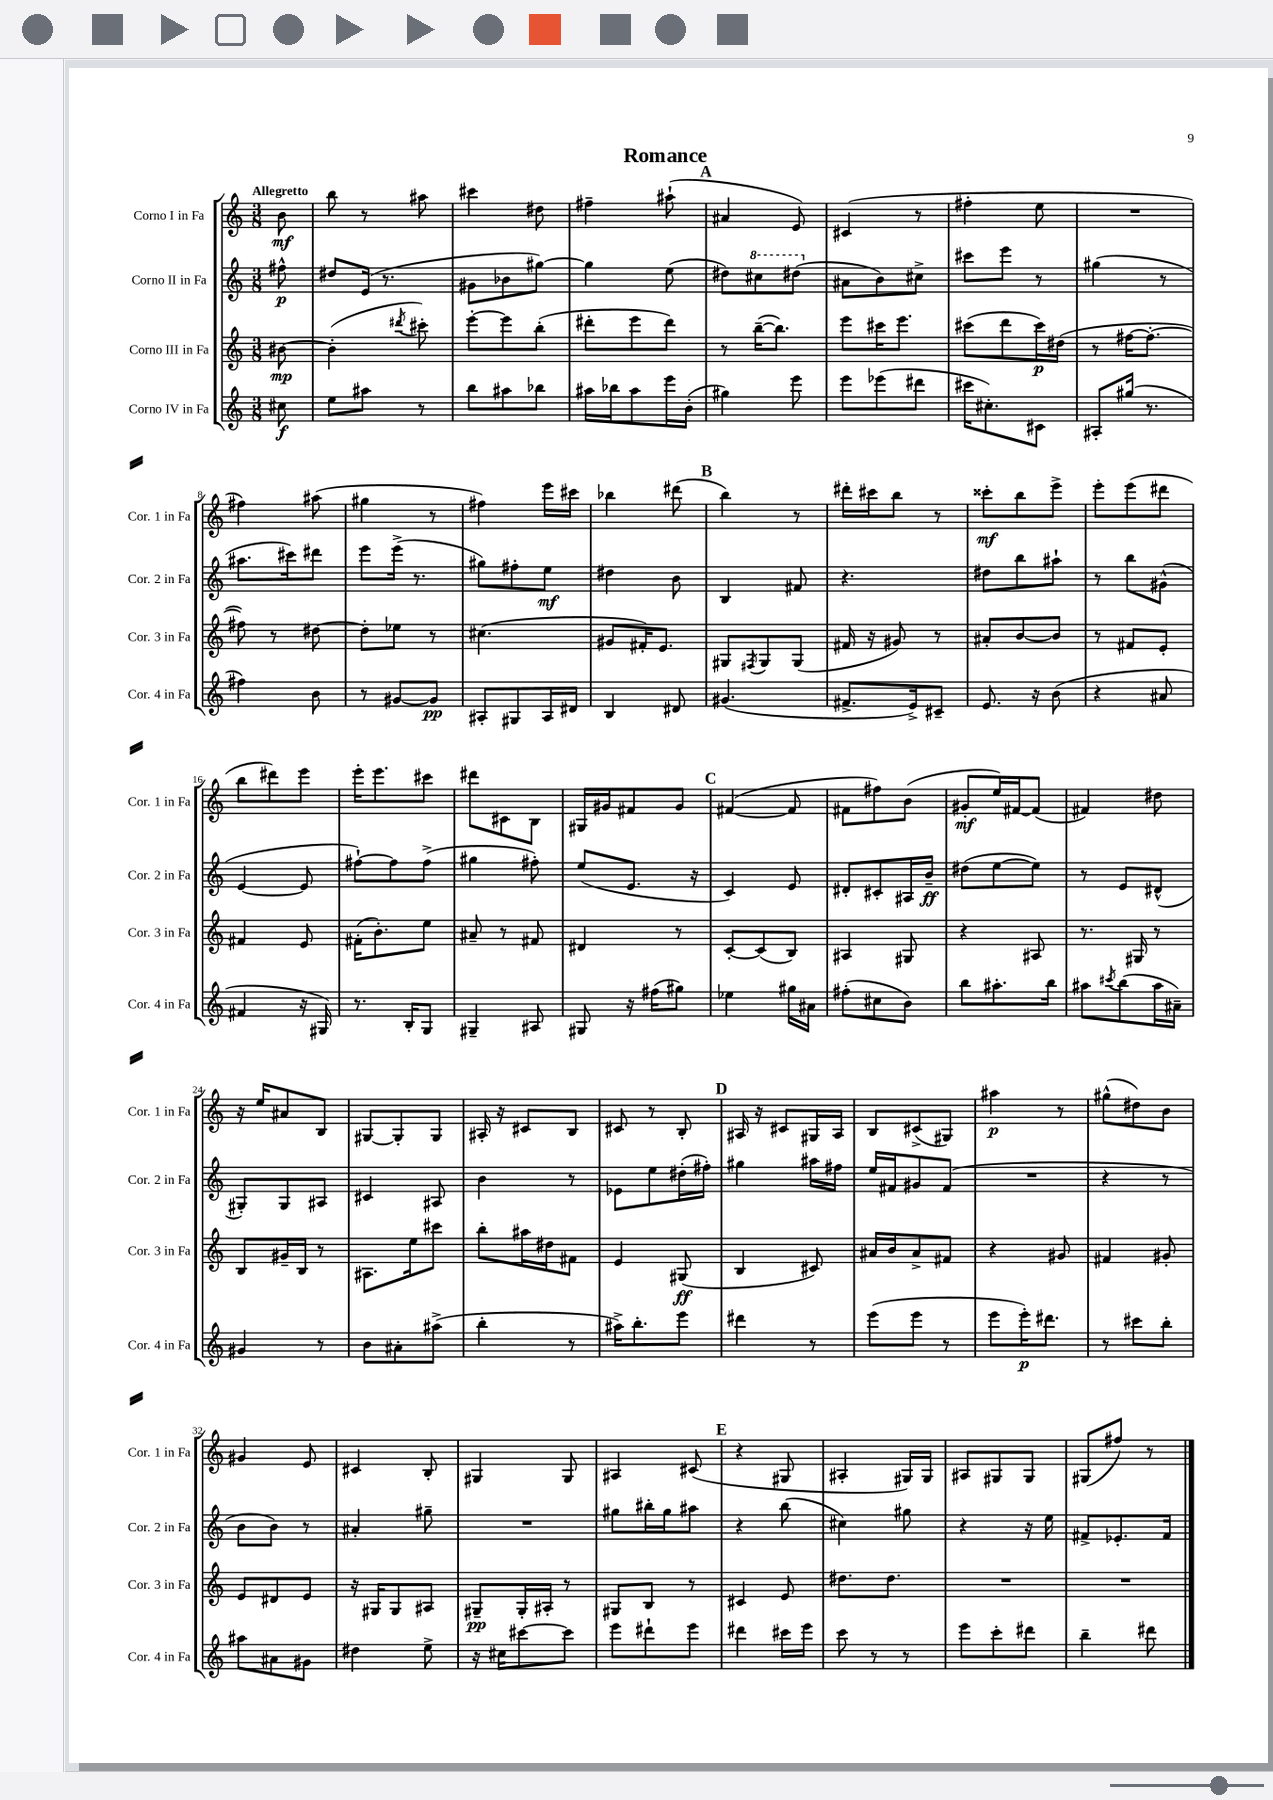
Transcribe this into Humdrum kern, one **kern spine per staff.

**kern	**dynam	**kern	**dynam	**kern	**dynam	**kern	**dynam
*part4	*part4	*part3	*part3	*part2	*part2	*part1	*part1
*staff4	*staff4	*staff3	*staff3	*staff2	*staff2	*staff1	*staff1
*I"Corno IV in Fa	*	*I"Corno III in Fa	*	*I"Corno II in Fa	*	*I"Corno I in Fa	*
*I'Cor. 4 in Fa	*	*I'Cor. 3 in Fa	*	*I'Cor. 2 in Fa	*	*I'Cor. 1 in Fa	*
*clefG2	*	*clefG2	*	*clefG2	*	*clefG2	*
*k[]	*	*k[]	*	*k[]	*	*k[]	*
*M3/8	*	*M3/8	*	*M3/8	*	*M3/8	*
=	=	=	=	=	=	=	=
!	!	!	!	!	!	!LO:TX:a:B:t=Allegretto	!
8cc#X\	f	[8b#X\	mp	8ff#X^^\	p	8b\	mf
=1	=1	=1	=1	=1	=1	=1	=1
8ee\L	.	(4b#'\]	.	8dd#X/L	.	8bb\	.
8aa#X\J	.	.	.	(16e/Jk	.	8r	.
.	.	.	.	8.r	.	.	.
.	.	8qddd#X/	.	.	.	.	.
8r	.	8ccc#X'\)	.	.	.	8aa#X\	.
=2	=2	=2	=2	=2	=2	=2	=2
8bb\L	.	[8eee'\L	.	8g#X\L	.	4ccc#X\	.
8aa#X\	.	8eee\]	.	8b-X\	.	.	.
8bb-X\J	.	(8bb'\J	.	[8gg#X\J)	.	8dd#X\	.
=3	=3	=3	=3	=3	=3	=3	=3
16aa#X\LL	.	8ddd#X'\L	.	4gg#\]	.	4ff#X~\	.
16bb-X\J	.	.	.	.	.	.	.
8aa#\	.	8eee\	.	.	.	.	.
16eee\L	.	8ddd#\J)	.	(8ee\	.	(8aa#X`\	.
(16b'\JJ	.	.	.	.	.	.	.
!!LO:REH:place=s1:t=A
=4	=4	=4	=4	=4	=4	=4	=4
4gg#X\)	.	8r	.	8dd#X\L)	.	4a#X/	.
*	*	*	*	*8va	*	*	*
.	.	([16bb~\KL	.	8ccc#X\	.	.	.
.	.	8.bb\J])	.	.	.	.	.
8eee\	.	.	.	(8ddd#X\J	.	8e/)	.
=5	=5	=5	=5	=5	=5	=5	=5
*	*	*	*	*X8va	*	*	*
8eee\L	.	8eee\L	.	8a#X\L	.	(4c#X/	.
(8eee-X\	.	16ccc#X\K	.	8b\)	.	.	.
.	.	8.eee\J	.	.	.	.	.
8ddd#X\J	.	.	.	8cc#X^\J	.	8r	.
=6	=6	=6	=6	=6	=6	=6	=6
16ccc#X\KL	.	(8ccc#X\L	.	8ccc#X\L	.	4ff#X'\	.
8.cc#X'\)	.	.	.	.	.	.	.
.	.	8ddd\	.	8eee\J	.	.	.
8c#X\J	.	16ccc#\L)	p	8r	.	8ee\	.
.	.	(16dd#X\JJ	.	.	.	.	.
=7	=7	=7	=7	=7	=7	=7	=7
8A#X'/L	.	8r	.	(4gg#X\	.	4.r	.
(16gg#X/Jk	.	[16ff#X\KL	.	.	.	.	.
8.r	.	8.ff#'\J_	.	.	.	.	.
.	.	.	.	8r	.	.	.
!!LO:LB:g=z
=8	=8	=8	=8	=8	=8	=8	=8
4ff#X\)	.	8ff#X\])	.	8.aa#X\L	.	4ff#X\)	.
.	.	8r	.	.	.	.	.
.	.	.	.	16ccc#X\k)	.	.	.
8b\	.	[8dd#X\	.	8ddd#X\J	.	(8aa#X\	.
=9	=9	=9	=9	=9	=9	=9	=9
8r	.	8dd#'\L]	.	8eee\L	.	4gg#X\	.
[8g#X/L	.	8ee-X\J	.	(16eee^\Jk	.	.	.
.	.	.	.	8.r	.	.	.
8g#/J]	pp	8r	.	.	.	8r	.
=10	=10	=10	=10	=10	=10	=10	=10
8A#X'/L	.	(4.cc#X\	.	8gg#X\L)	.	4ff#X\)	.
8G#X/	.	.	.	8ff#X'\	.	.	.
16A#/L	.	.	.	8ee\J	mf	16eee\LL	.
16d#X/JJ	.	.	.	.	.	16ccc#X\JJ	.
=11	=11	=11	=11	=11	=11	=11	=11
4B/	.	8g#X/L	.	4dd#X\	.	4bb-X\	.
.	.	16f#X'/K)	.	.	.	.	.
.	.	8.e/J	.	.	.	.	.
8d#X/	.	.	.	8b\	.	(8ddd#X\	.
!!LO:REH:place=s1:t=B
=12	=12	=12	=12	=12	=12	=12	=12
(4.g#X/	.	8G#X/L	.	4B/	.	4bb\)	.
.	.	8qF#X/	.	.	.	.	.
.	.	8G#/	.	.	.	.	.
.	.	(8G#/J	.	8f#X/	.	8r	.
=13	=13	=13	=13	=13	=13	=13	=13
8.f#X^/L	.	16f#X/	.	4.r	.	16ddd#X'\LL	.
.	.	16r	.	.	.	16ccc#X\J	.
.	.	8g#X/)	.	.	.	8bb\J	.
16e^/k)	.	.	.	.	.	.	.
8c#X~/J	.	8r	.	.	.	8r	.
=14	=14	=14	=14	=14	=14	=14	=14
8.e/	.	8a#X'/L	.	8dd#X\L	.	8ccc##X'\L	mf
.	.	[8b/	.	8bb\	.	8bb\	.
16r	.	.	.	.	.	.	.
(8b\	.	8b/J]	.	8aa#X`\J	.	8eee^\J	.
=15	=15	=15	=15	=15	=15	=15	=15
4r	.	8r	.	8r	.	8eee'\L	.
.	.	8f#X/L	.	8bb\L	.	(8eee\	.
8a#X/	.	8e'/J	.	(8g#X^^\J	.	8ddd#X\J	.
!!LO:LB:g=z
=16	=16	=16	=16	=16	=16	=16	=16
4f#X/	.	4f#X/	.	[4e/	.	8bb\L	.
.	.	.	.	.	.	8ddd#X\)	.
16r	.	8e/	.	8e/]	.	8eee\J	.
16G#X/)	.	.	.	.	.	.	.
=17	=17	=17	=17	=17	=17	=17	=17
8.r	.	(16f#X'\KL	.	[8ff#X`\L)	.	16eee'\KL	.
.	.	8.b'\)	.	.	.	8.eee\	.
.	.	.	.	8ff#\]	.	.	.
16B'/KL	.	.	.	.	.	.	.
8G/J	.	8ee\J	.	(8ff#^\J	.	8ccc#X\J	.
=18	=18	=18	=18	=18	=18	=18	=18
4G#X~/	.	8a#X~/	.	4gg#X\	.	8ddd#X\L	.
.	.	8r	.	.	.	8c#X\	.
8A#X/	.	8f#X/	.	8ff#X'\)	.	8B\J	.
=19	=19	=19	=19	=19	=19	=19	=19
8G#X/	.	4d#X/	.	(8ee/L	.	16G#X/LL	.
.	.	.	.	.	.	16g#X/J	.
16r	.	.	.	8.e/J	.	8f#X/	.
(16ff#X\KL	.	.	.	.	.	.	.
8gg#X\J)	.	8r	.	.	.	8g#/J	.
.	.	.	.	16r	.	.	.
!!LO:REH:place=s1:t=C
=20	=20	=20	=20	=20	=20	=20	=20
4ee-X\	.	[8c'/L	.	4c/)	.	([4f#X/	.
.	.	(8c/]	.	.	.	.	.
16gg#X\LL	.	8B/J)	.	8e/	.	8f#/]	.
16a#X\JJ	.	.	.	.	.	.	.
=21	=21	=21	=21	=21	=21	=21	=21
(8ff#X'\L	.	4A#X/	.	8d#X'/L	.	8f#X\L	.
8cc#X\	.	.	.	8c#X'/	.	8ff#X\)	.
8b\J)	.	8G#X/	.	16A#X/L	.	(8b\J	.
.	.	.	.	16b~/JJ	ff	.	.
=22	=22	=22	=22	=22	=22	=22	=22
8bb\L	.	4r	.	(8dd#X\L	.	8g#X'/L	mf
8.aa#X'\	.	.	.	[8ee\	.	16ee/L)	.
.	.	.	.	.	.	[16f#X/J	.
.	.	8A#X/	.	8ee\J])	.	(8f#/J]	.
16bb\Jk	.	.	.	.	.	.	.
=23	=23	=23	=23	=23	=23	=23	=23
8aa#X\L	.	8.r	.	8r	.	4f#X/)	.
8qccc#X/	.	.	.	.	.	.	.
(8bb\	.	.	.	8e/L	.	.	.
.	.	16G#X/	.	.	.	.	.
16aa#\L	.	8r	.	(8d#X^^/J	.	8dd#X\	.
16a#X~\JJ)	.	.	.	.	.	.	.
!!LO:LB:g=z
=24	=24	=24	=24	=24	=24	=24	=24
4g#X/	.	8B/L	.	8G#X'/L)	.	16r	.
.	.	.	.	.	.	16ee/KL	.
.	.	16g#X~/L	.	8G#/	.	8a#X/	.
.	.	16B/JJ	.	.	.	.	.
8r	.	8r	.	8A#X/J	.	8B/J	.
=25	=25	=25	=25	=25	=25	=25	=25
8b\L	.	8.A#X\L	.	4c#X/	.	[8G#X/L	.
8a#X'\	.	.	.	.	.	8G#'/]	.
.	.	16ee\k	.	.	.	.	.
(8aa#X^\J	.	8ccc#X\J	.	8A#X/	.	8G#/J	.
=26	=26	=26	=26	=26	=26	=26	=26
4bb'\	.	8bb'\L	.	4b\	.	16A#X'/	.
.	.	.	.	.	.	16r	.
.	.	16aa#X\L	.	.	.	8c#X/L	.
.	.	16dd#X\J	.	.	.	.	.
8r	.	8f#X\J	.	8r	.	8B/J	.
=27	=27	=27	=27	=27	=27	=27	=27
16aa#X^\KL)	.	4e/	.	8e-X\L	.	8c#X/	.
8.bb'\	.	.	.	.	.	.	.
.	.	.	.	8ee\	.	8r	.
8eee\J	.	(8G#X/	ff	(16dd#X'\L	.	8B'/	.
.	.	.	.	16ff#X'\JJ)	.	.	.
!!LO:REH:place=s1:t=D
=28	=28	=28	=28	=28	=28	=28	=28
4ddd#X\	.	4B/	.	4gg#X\	.	16A#X/	.
.	.	.	.	.	.	16r	.
.	.	.	.	.	.	8c#X/L	.
8r	.	8c#X/)	.	16aa#X\LL	.	16G#X/L	.
.	.	.	.	16ff#X\JJ	.	16A#/JJ	.
=29	=29	=29	=29	=29	=29	=29	=29
(8eee\L	.	16a#X/LL	.	16ee/LL	.	8B/L	.
.	.	16b/J	.	16f#X/J	.	.	.
8eee\J	.	8a#^/	.	8g#X/	.	(8c#X^/	.
8r	.	8f#X/J	.	(8f#/J	.	8G#X/J)	.
=30	=30	=30	=30	=30	=30	=30	=30
8eee\L	.	4r	.	4.r	.	4aa#X\	p
16eee'\K)	p	.	.	.	.	.	.
8.ddd#X\J	.	.	.	.	.	.	.
.	.	8g#X/	.	.	.	8r	.
=31	=31	=31	=31	=31	=31	=31	=31
8r	.	4f#X/	.	4r	.	(8gg#X^^\L	.
8ccc#X\L	.	.	.	.	.	8dd#X\)	.
8bb'\J	.	8g#X'/	.	8r	.	8b\J	.
!!LO:LB:g=z
=32	=32	=32	=32	=32	=32	=32	=32
8aa#X\L	.	8e/L	.	8b\L	.	4g#X/	.
8a#X\	.	8d#X/	.	8b\J)	.	.	.
8g#X\J	.	8e/J	.	8r	.	8e/	.
=33	=33	=33	=33	=33	=33	=33	=33
4dd#X\	.	16r	.	4a#X'/	.	4c#X/	.
.	.	16G#X/KL	.	.	.	.	.
.	.	8G#/	.	.	.	.	.
8ee^\	.	8A#X/J	.	8gg#X~\	.	8B'/	.
=34	=34	=34	=34	=34	=34	=34	=34
16r	.	8G#X~/L	pp	4.r	.	4G#X/	.
16cc#X\KL	.	.	.	.	.	.	.
[8ccc#X\	.	16G#'/L	.	.	.	.	.
.	.	16A#X'/JJ	.	.	.	.	.
8ccc#\J]	.	8r	.	.	.	8G#/	.
=35	=35	=35	=35	=35	=35	=35	=35
8eee\L	.	8G#X/L	.	8gg#X\L	.	4A#X/	.
8ddd#X`\	.	8B/J	.	16bb#X'\L	.	.	.
.	.	.	.	16gg#\J	.	.	.
8eee\J	.	8r	.	8aa#X\J	.	(8c#X/	.
!!LO:REH:place=s1:t=E
=36	=36	=36	=36	=36	=36	=36	=36
4ddd#X\	.	4c#X/	.	4r	.	4r	.
16ccc#X\LL	.	8e/	.	(8bb\	.	8G#X/	.
16eee\JJ	.	.	.	.	.	.	.
=37	=37	=37	=37	=37	=37	=37	=37
8ccc\	.	8.dd#X\L	.	4cc#X\)	.	4A#X'/	.
8r	.	.	.	.	.	.	.
.	.	8.dd#\J	.	.	.	.	.
8r	.	.	.	8gg#X\	.	16G#X/LL)	.
.	.	.	.	.	.	16G#/JJ	.
=38	=38	=38	=38	=38	=38	=38	=38
8eee\L	.	4.r	.	4r	.	8A#X/L	.
8ccc'\	.	.	.	.	.	8G#X/	.
8ddd#X\J	.	.	.	16r	.	8G#/J	.
.	.	.	.	16ee\	.	.	.
=39	=39	=39	=39	=39	=39	=39	=39
4bb~\	.	4.r	.	8f#X^/L	.	(8G#X/L	.
.	.	.	.	8.e-X'/	.	8ff#X/J)	.
8ddd#X\	.	.	.	.	.	8r	.
.	.	.	.	16f#/Jk	.	.	.
==	==	==	==	==	==	==	==
*-	*-	*-	*-	*-	*-	*-	*-
